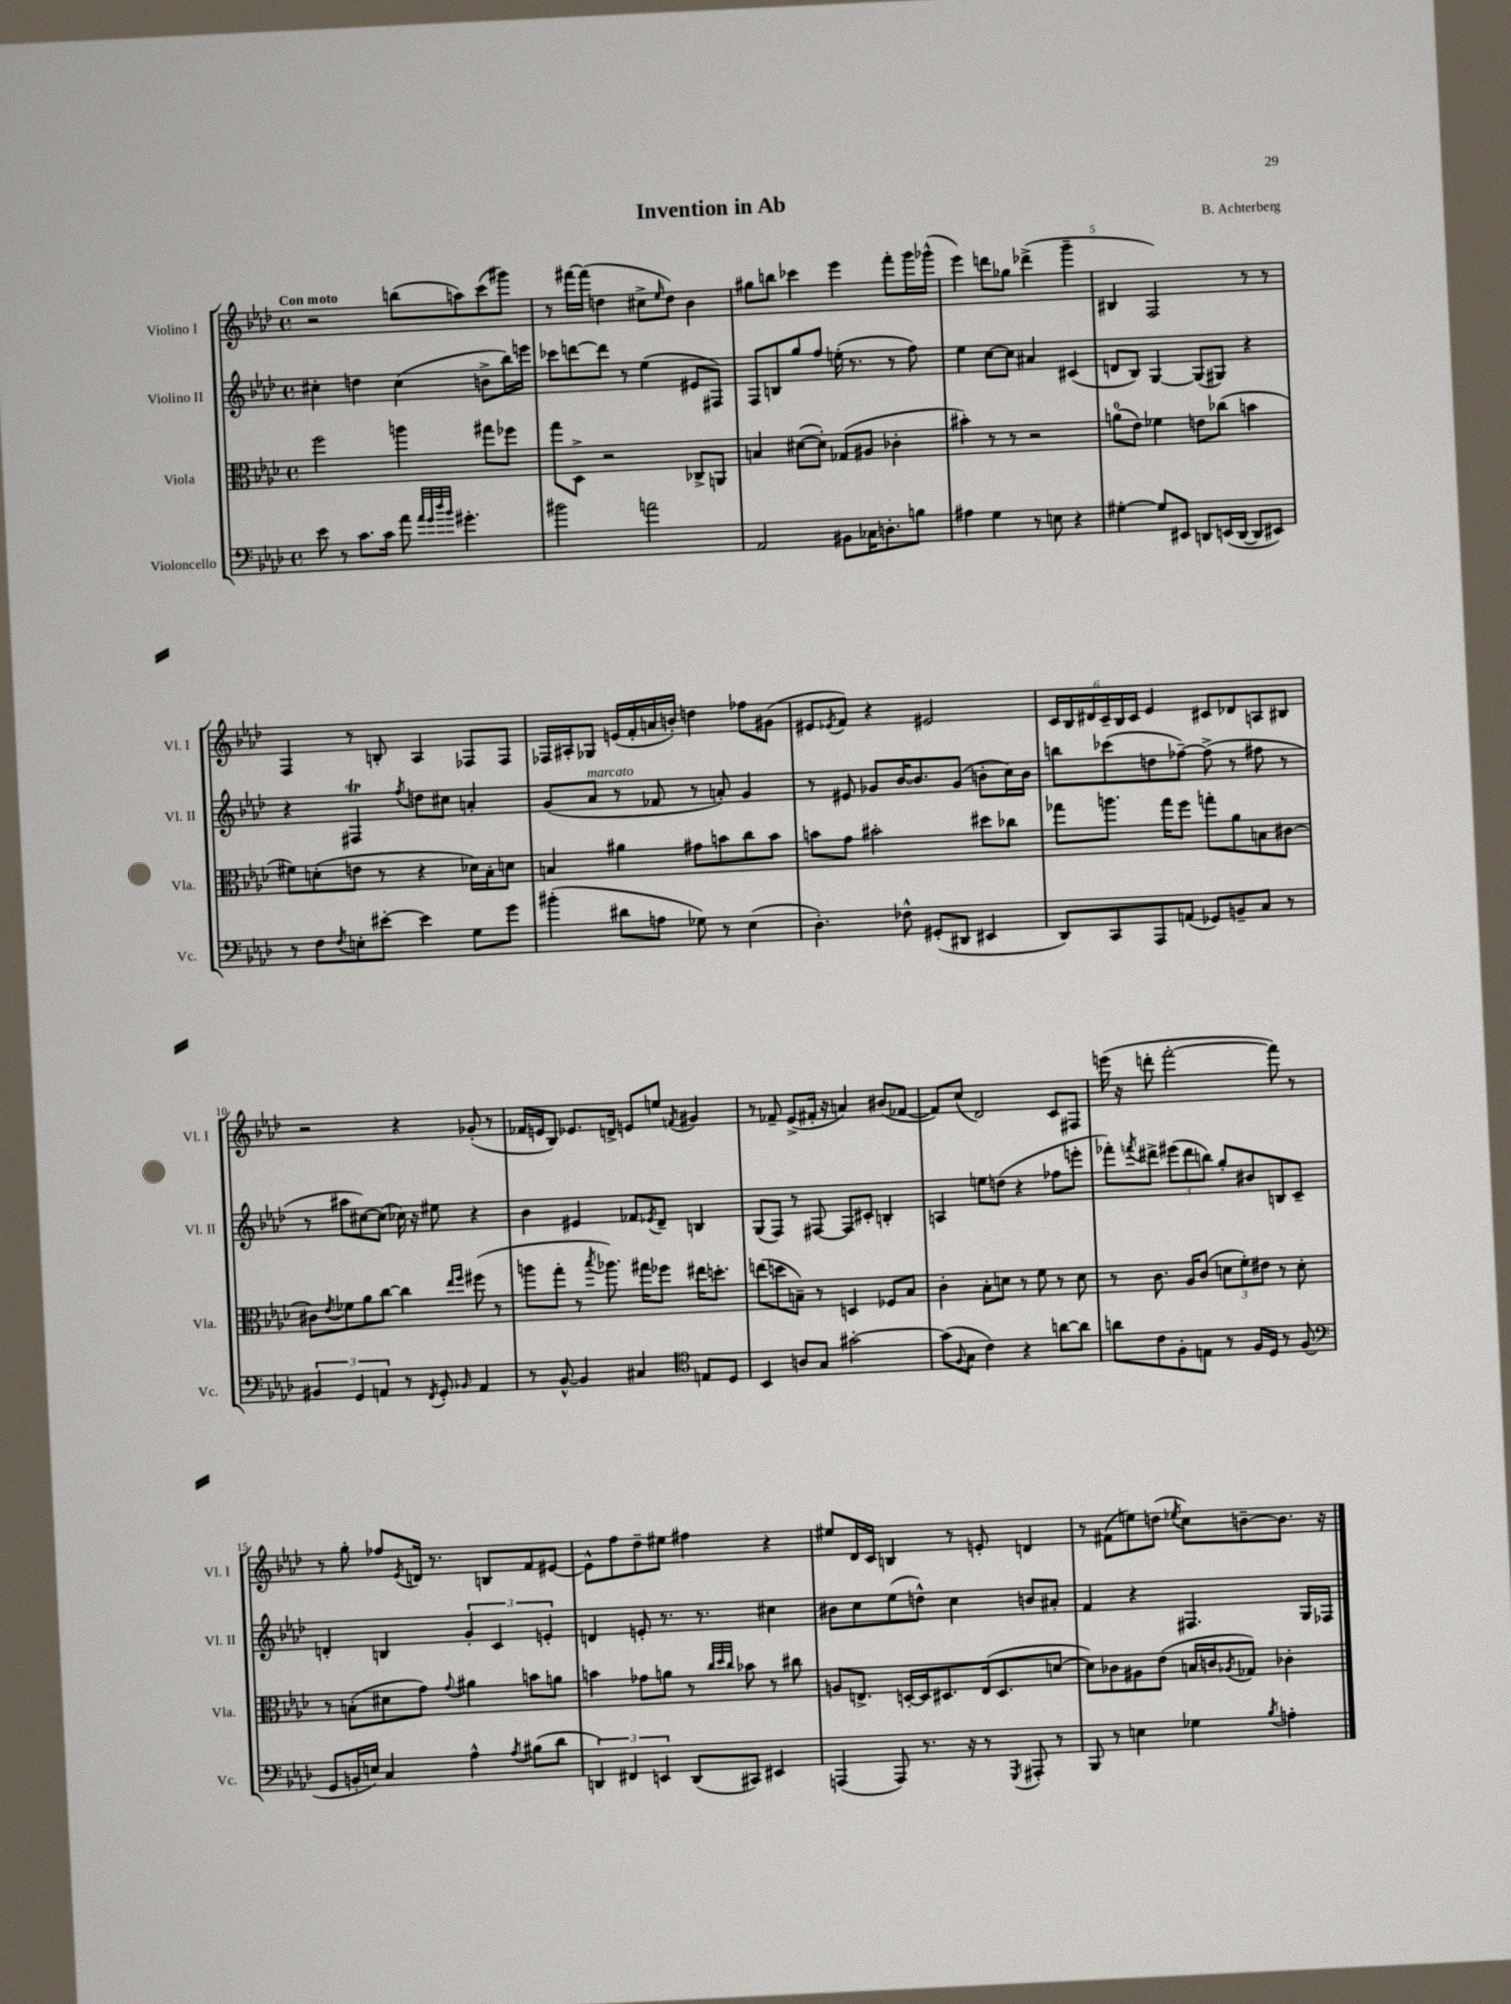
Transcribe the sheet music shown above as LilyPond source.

\header { title = "Invention in Ab" composer = "B. Achterberg" }
<<
\new StaffGroup <<
\new Staff = "s0" \with { instrumentName = "Violino I" shortInstrumentName = "Vl. I" } {
    \clef treble \key aes \major \defaultTimeSignature \time 4/4 \tempo "Con moto"
    r2 b''8( a''8) c'''8( gis'''8) |
    r8 fis'''16~ fis'''16( d''4 cis''8-> \grace { ees''16 } d''8) bes'4 |
    gis''8 b''8 ces'''4 ees'''4 f'''8-. g'''16 ges'''16-^( |
    ees'''4) d'''8 ges''8 des'''4->( g'''4-- |
    bis4 f2) r8 r8 |
    f4 r8 b8-. aes4 fes8 fes8 |
    fes16 ais16-. ges8 e'16( f'16-. a'16 b'16-.) d''4 fes''8 gis'8( |
    eis'8 \acciaccatura { ees'8 } f'8) r4 eis'2 |
    \tuplet 6/4 { c'16 bes16 dis'16 c'16-- bes16 c'16 } ees'4 cis'8 des'8 a8 bis8 |
    r2 r4 ges'8-.( r8 |
    fes'16 e'16 bes8) ees'8. d'16-> e'8 e''8 \acciaccatura { f'8 } gis'4 |
    r8 fes'8-- ees'8->( fis'16-. r16 a'4) bis'8( fes'8~ |
    fes'8) c''8( des'2) c'8 fis8 |
    e'''16( r16 d'''8-. f'''2~-. f'''8) r8 |
    r8 g''8-. fes''8 \acciaccatura { ees'8 } d'16 r8. b8 f'8 eis'8~ |
    eis'8-^ f''8 des''8-- eis''8 fis''4 r4 |
    eis''8 des'16 c'16 b4 r8 e'8-. d'4 |
    r8 fis'8( e''8) d''8( \acciaccatura { ees''8 } c''8) b'8~-- b'8. r16 \bar "|." |
}
\new Staff = "s1" \with { instrumentName = "Violino II" shortInstrumentName = "Vl. II" } {
    \clef treble \key aes \major \defaultTimeSignature \time 4/4
    cis''4-. d''4 cis''4( b'8-> bes''16) e'''16 |
    ces'''8 d'''8~ d'''8 r8 ees''4( eis'8 fis8) |
    f8 b8 g''8 f''8 e''16-.( r8. r8 f''8) |
    ees''4 c''8~ c''8 ais'4 cis'4( |
    d'8 bes8) g4~ g8( gis8) r4 |
    r4 fis4\trill \acciaccatura { f''8 } d''8 cis''8 a'4-. |
    g'8( aes'8^\markup { \italic "marcato" } r8 fes'8 r8 a'8-.) g'4 |
    r8 eis'8 ges'8 bes'16~ bes'8. ges'8( b'8-. c''16) b'16 |
    b''8 ces'''8( d''8 fes''8~--) fes''8->( r8 fis''8 r8 |
    r8 ais''8 cis''8~) cis''8( ces''16) r16 eis''8 r4 |
    bes'4 eis'4 fes'8 \acciaccatura { ees'8 } des'8-- b4 |
    g8( f8) r8 fis8~ fis8 cis'8-. b4-. |
    a4 e''8 d''8( r4 fes''8 e'''8-. |
    fes'''8-.) \acciaccatura { f'''8 } dis'''8-> \tuplet 3/2 { eis'''8( dis'''8 b''8) } g''8-. bis'8 b8 c'8-- |
    d'4-. b4 \tuplet 3/2 { g'4-. c'4 e'4-. } |
    d'4 e'8-. r8. r8. cis''4 |
    bis'8 c''8 ees''8( d''8-^) c''4 b'8 ais'8-. |
    f'4 r4 fis4. g16 fes16 \bar "|." |
}
\new Staff = "s2" \with { instrumentName = "Viola" shortInstrumentName = "Vla." } {
    \clef alto \key aes \major \defaultTimeSignature \time 4/4
    f''2 a''4 gis''8 fes''8 |
    g''8 des8-> r2 ces8-> a,8 |
    b4 dis'8~( dis'8-.) ges8( ais8 ces'4-. |
    bis'4-.) r8 r8 r2 |
    a'8-0( ees'8) fes'4 e'8 ces''8( b'4 |
    fis'8) d'8-.( e'8 r8 r4 des'16) bes16-. d'8 |
    b4 ais'4 gis'8 b'8 c''8 b'8 |
    b'8 g'8 bis'2-. dis''8 ces''8 |
    ges''8 a''8. ges''16 f''8 g''8-. aes'8 b8 cis'8~ |
    cis'8 \acciaccatura { ees'8 } fes'8 aes'8 c''8~ c''4 \grace { ees''16 f''16 } fis''8( r8 |
    a''8 g''8-. r8 \acciaccatura { bes''8 } aes''8.) gis''16 fes''8 eis''16 d''8.-. |
    e''8( d''8 b8--) r8 d4 fes8 b8 |
    c'4-. bes8-. d'8 r8 f'8 r8 d'8 |
    r8 c'8. aes16 c'8( \tuplet 3/2 { d'8 f'8-.) eis'8 } r8 d'8-. |
    r8 b8-.( dis'8 g'8) \appoggiatura { g'8 } ais'4 b'8 a'8 |
    b'4 ges'8 a'8 r8 \grace { c''32 des''32 c''32 } bes'8 r8 cis''8 |
    a8 e8.-> d16~-. d16 dis8. e16( dis8. d'8~ |
    d'8) ces'8 ais8 ees'8( b16 c'16 \acciaccatura { aes8 } ges8) ces'4-. \bar "|." |
}
\new Staff = "s3" \with { instrumentName = "Violoncello" shortInstrumentName = "Vc." } {
    \clef bass \key aes \major \defaultTimeSignature \time 4/4
    ees'8 r8 c'8. c'16 aes'8 \grace { aes'32 g'32 des''32 bes'32 } gis'4.-. |
    bis'2 a'2 |
    aes,2 bis,8 ces16 d8.-. b8 |
    ais4 g4 r8 e8 r4 |
    gis4~-. gis8 eis,8 d,8 e,16( d,16~ d,8 eis,8) |
    r8 f8 \acciaccatura { f8 } e8-. eis'8~-. eis'4 g8 g'8 |
    bis'4-.( dis'8 a8 ges8) r8 ees4( |
    des4.-.) fes8-^ gis,8-.( dis,8 eis,4 |
    des,8) c,8 aes,,8 a,8( ges,8) b,8-- c8 r8 |
    \tuplet 3/2 { bis,4 g,4 a,4 } r8 \acciaccatura { f,8 } g,8-. \grace { bes,16 } a,4 |
    r8 bes,8~-^ bes,4 cis4 \clef tenor e8 des8 |
    bes,4 a8 g8 gis'2~-. |
    gis'8( \appoggiatura { f8 } g8 c'4) r4 a'8~ a'8 |
    a'8 c'8 f8-. e8 r8 f16 des16 r8 f8( |
    \clef bass g,8 b,16-. e16) c4 aes4-^ \acciaccatura { aes8 } bis8( des'8 |
    \tuplet 3/2 { d,4) fis,4 e,4 } d,8( cis,8) eis,4 |
    a,,4( a,,8) r8. r16 r8 \acciaccatura { g,,8 } ais,,8-. r8 |
    bes,,8 r8 e4 ges4 \acciaccatura { bes8 } a4-. \bar "|." |
}
>>
>>
\layout { \context { \Score \override BarNumber.break-visibility = ##(#f #t #t) barNumberVisibility = #(every-nth-bar-number-visible 5) } }
